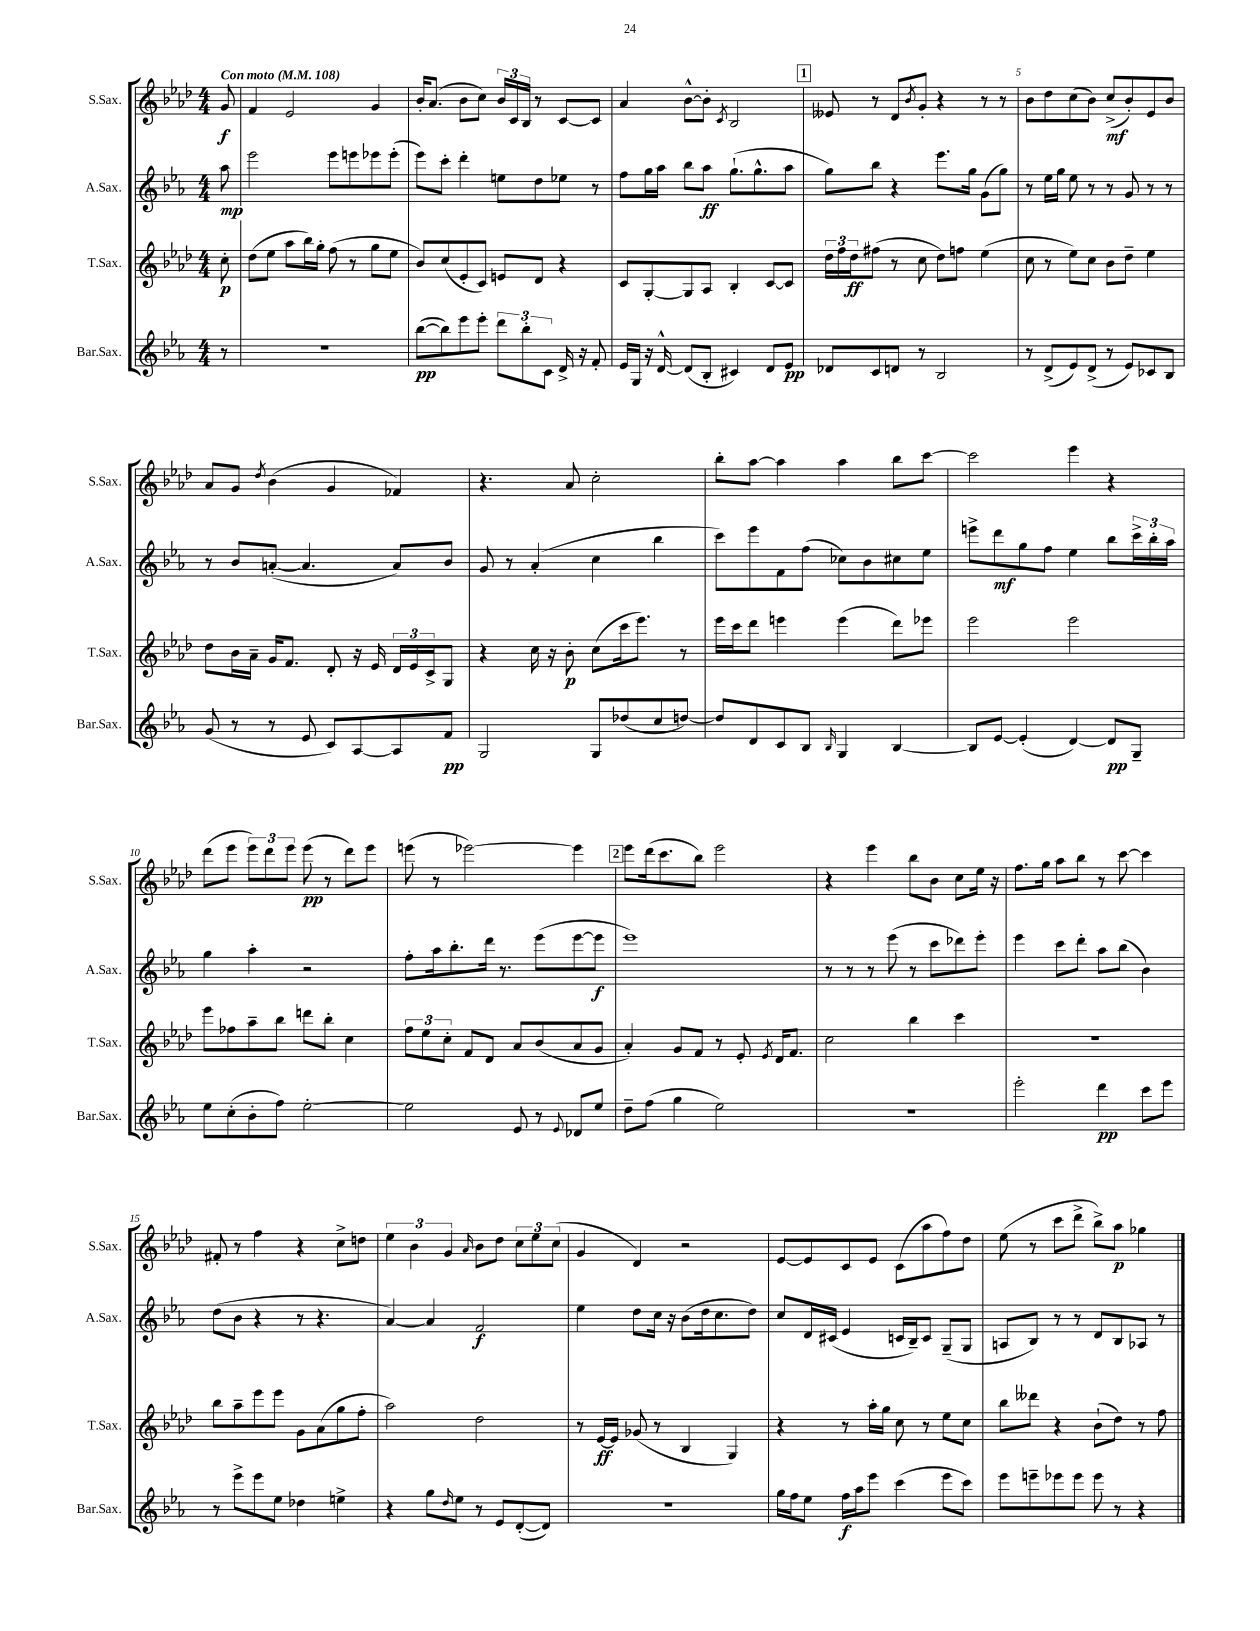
<<
\new StaffGroup <<
\new Staff = "s0" \with { instrumentName = "S.Sax." shortInstrumentName = "S.Sax." } {
    \clef treble \key aes \major \numericTimeSignature \time 4/4 \partial 8 \tempo "Con moto" 4 = 108
    g'8\f |
    f'4 ees'2 g'4 |
    bes'16-. aes'8.( bes'8 c''8) \tuplet 3/2 { bes'16 c'16 bes16 } r8 c'8~ c'8 |
    aes'4 bes'8~-^ bes'8-. \acciaccatura { c'8 } bes2 |
    \mark \markup { \box "1" } eeses'8 r8 des'8 \acciaccatura { bes'8 } g'8-. r4 r8 r8 |
    bes'8 des''8 c''8( bes'8) c''8->\mf( bes'8-.) ees'8 bes'8 |
    aes'8 g'8 \acciaccatura { des''8 } bes'4( g'4 fes'4) |
    r4. aes'8 c''2-. |
    bes''8-. aes''8~ aes''4 aes''4 bes''8 c'''8~ |
    c'''2 ees'''4 r4 |
    des'''8( ees'''8 \tuplet 3/2 { ees'''8) des'''8 ees'''8 } ees'''8\pp( r8 des'''8) ees'''8 |
    e'''8( r8 ees'''2~) ees'''4 |
    \mark \markup { \box "2" } ees'''8 des'''16( c'''8. bes''8) ees'''2 |
    r4 ees'''4 bes''8 bes'8 c''8 ees''16 r16 |
    f''8. g''16 aes''8 bes''8 r8 c'''8~ c'''4 |
    fis'8-. r8 f''4 r4 c''8-> d''8 |
    \tuplet 3/2 { ees''4 bes'4 g'4 } \grace { aes'16 } bes'8 des''8 \tuplet 3/2 { c''8 ees''8 c''8( } |
    g'4 des'4) r2 |
    ees'8~ ees'8 c'8 ees'8 c'8( aes''8 f''8) des''8 |
    ees''8( r8 c'''8 des'''8-> bes''8->) aes''8\p ges''4 \bar "|." |
}
\new Staff = "s1" \with { instrumentName = "A.Sax." shortInstrumentName = "A.Sax." } {
    \clef treble \key ees \major \numericTimeSignature \time 4/4 \partial 8
    aes''8\mp |
    ees'''2 ees'''8 e'''8 ees'''8 ees'''8-.( |
    ees'''8) c'''8-. d'''4-. e''8 d''8 ees''8 r8 |
    f''8 g''16 aes''16 bes''8 aes''8\ff g''8.-!( g''8.-^ aes''8 |
    \mark \markup { \box "1" } g''8) bes''8 r4 ees'''8. g''16 g'8( g''8) |
    r8 ees''16 g''16 ees''8 r8 r8 g'8 r8 r8 |
    r8 bes'8 a'8~-.( a'4. a'8) bes'8 |
    g'8 r8 aes'4-.( c''4 bes''4 |
    c'''8) ees'''8 f'8 f''8( ces''8) bes'8 cis''8 ees''8 |
    e'''8-> d'''8\mf g''8 f''8 ees''4 bes''8 \tuplet 3/2 { c'''16-> bes''16-. aes''16 } |
    g''4 aes''4-. r2 |
    f''8-. aes''16 bes''8.-. d'''16 r8. ees'''8( ees'''8~ ees'''8\f |
    \mark \markup { \box "2" } ees'''1) |
    r8 r8 r8 ees'''8( r8 c'''8 des'''8) ees'''8-. |
    ees'''4 c'''8 d'''8-. aes''8 bes''8( bes'4) |
    d''8( bes'8 r4 r8 r4. |
    aes'4~) aes'4 f'2\f |
    ees''4 d''8 c''16 r16 bes'8( d''16 c''8. d''8) |
    c''8 d'16 cis'16( ees'4 c'16 bes16--) c'8 g8--( g8 |
    a8 bes8) r8 r8 d'8 bes8 aes8 r8 \bar "|." |
}
\new Staff = "s2" \with { instrumentName = "T.Sax." shortInstrumentName = "T.Sax." } {
    \clef treble \key aes \major \numericTimeSignature \time 4/4 \partial 8
    c''8-.\p |
    des''8( ees''8 aes''8 bes''16) g''16-. f''8( r8 g''8 ees''8 |
    bes'8) c''8( ees'8-. c'8) e'8 des'8 r4 |
    c'8 g8~-. g8 aes8 bes4-. c'8~ c'8 |
    \mark \markup { \box "1" } \tuplet 3/2 { des''16 f''16 des''16\ff } fis''8( r8 c''8 des''8) f''8 ees''4( |
    c''8 r8 ees''8) c''8 bes'8 des''8-- ees''4 |
    des''8 bes'16 aes'16-- g'16 f'8. des'8-. r16 ees'16 \tuplet 3/2 { des'16 ees'16 c'16-> } g8 |
    r4 c''16 r16 bes'8-.\p c''8( c'''16 ees'''8.) r8 |
    ees'''16 c'''16 des'''8 e'''4 e'''4( des'''8) ees'''8 |
    ees'''2 ees'''2 |
    ees'''8 fes''8 aes''8-- bes''8 d'''8 bes''8-. c''4 |
    \tuplet 3/2 { f''8 ees''8 c''8-. } f'8 des'8 aes'8 bes'8( aes'8 g'8 |
    \mark \markup { \box "2" } aes'4-.) g'8 f'8 r8 ees'8-. \acciaccatura { ees'8 } des'16 f'8. |
    c''2 bes''4 c'''4 |
    R1 |
    bes''8 aes''8-- ees'''8 ees'''8 g'8 aes'8( g''8 f''8-. |
    aes''2) des''2 |
    r8 ees'16~\ff ees'16 ges'8( r8 bes4 g4) |
    r4 r8 aes''16-. g''16 c''8 r8 ees''8 c''8 |
    bes''8 deses'''8 r4 bes'8-!( des''8) r8 f''8 \bar "|." |
}
\new Staff = "s3" \with { instrumentName = "Bar.Sax." shortInstrumentName = "Bar.Sax." } {
    \clef treble \key ees \major \numericTimeSignature \time 4/4 \partial 8
    r8 |
    R1 |
    bes''8~\pp( bes''8) ees'''8 ees'''8-. \tuplet 3/2 { d'''8 bes''8-. c'8 } d'16-> r16 f'8-. |
    ees'16 g16 r16 d'16~-^ d'8( bes8-. cis'4) d'8 ees'8\pp |
    \mark \markup { \box "1" } des'8 c'8 d'8 r8 bes2 |
    r8 d'8->( ees'8) d'8->( r8 ees'8) ces'8 bes8 |
    g'8( r8 r8 ees'8 c'8) aes8~ aes8 f'8\pp |
    g2 g8 des''8( c''8 d''8~) |
    d''8 d'8 c'8 bes8 \grace { bes16 } g4 bes4~ |
    bes8 ees'8~ ees'4-.( d'4~) d'8\pp g8-- |
    ees''8 c''8-.( bes'8-. f''8) ees''2~-. |
    ees''2 ees'8 r8 \appoggiatura { ees'8 } des'8 ees''8 |
    \mark \markup { \box "2" } d''8-- f''8( g''4 ees''2) |
    R1 |
    ees'''2-. d'''4\pp c'''8 ees'''8 |
    r8 ees'''8-> ees'''8 ees''8 des''4 e''4-> |
    r4 g''8 \grace { d''16 } ees''8 r8 ees'8 d'8~-.( d'8) |
    R1 |
    g''16 f''16 ees''8 f''16\f aes''16 ees'''8 c'''4( ees'''8 c'''8) |
    ees'''8 e'''8-- ees'''8 ees'''8 ees'''8 r8 r4 \bar "|." |
}
>>
>>
\layout { \context { \Score \override BarNumber.break-visibility = ##(#f #t #t) barNumberVisibility = #(every-nth-bar-number-visible 5) } }
